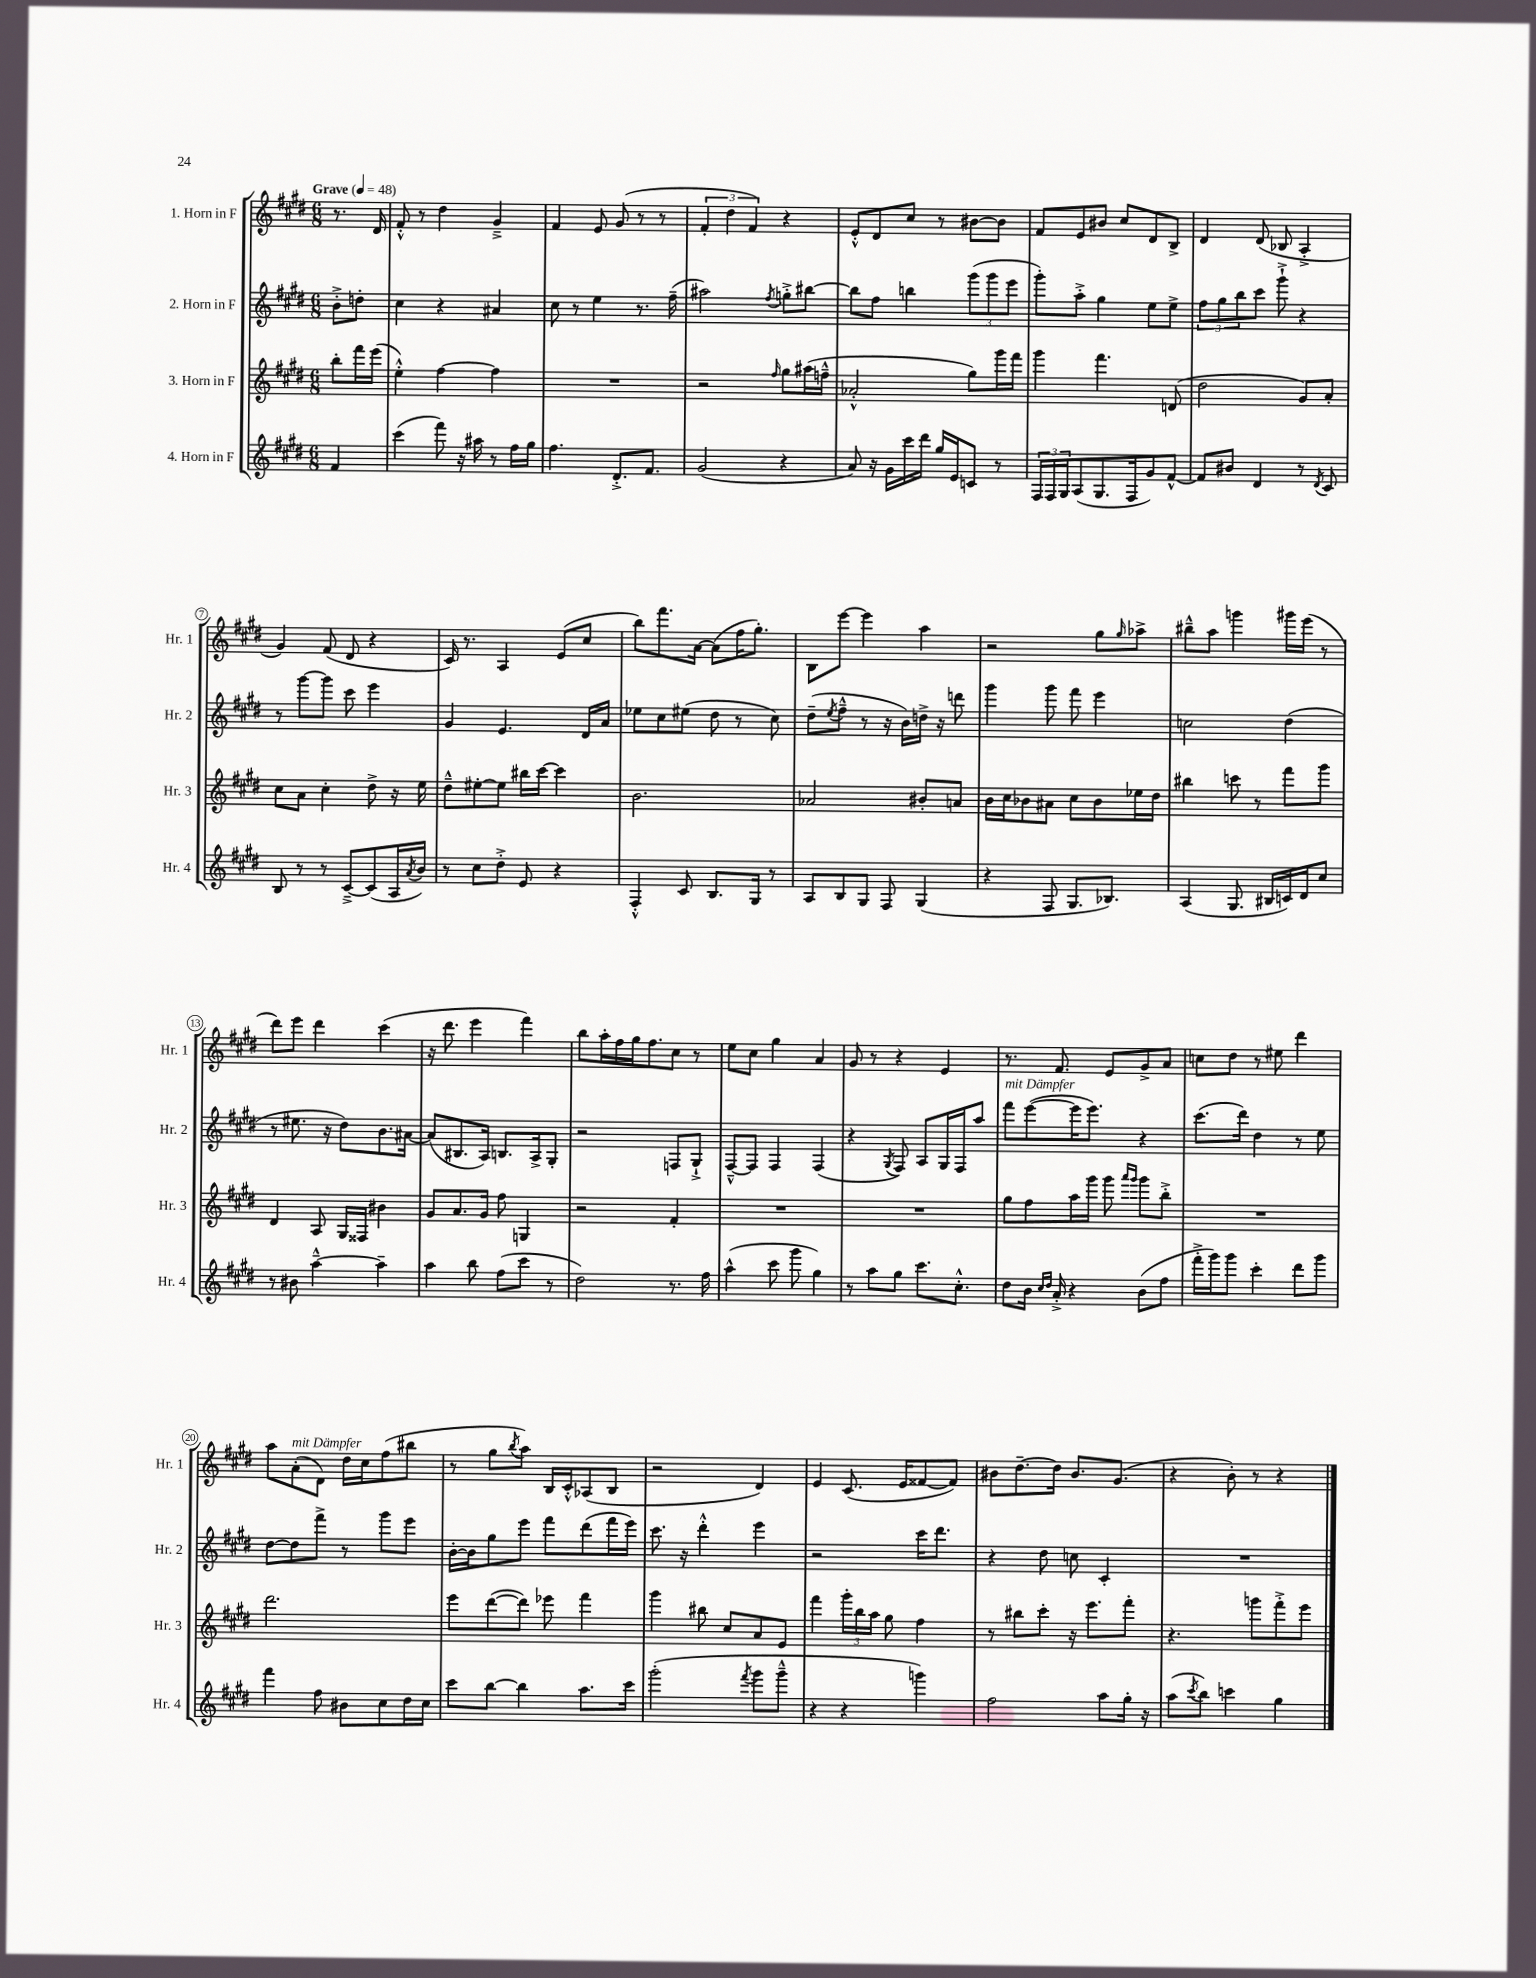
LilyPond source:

<<
\new StaffGroup <<
\new Staff = "s0" \with { instrumentName = "1. Horn in F" shortInstrumentName = "Hr. 1" } {
    \clef treble \key e \major \numericTimeSignature \time 6/8 \partial 4 \tempo "Grave" 4 = 48
    r8. dis'16 |
    fis'8-.-^ r8 dis''4 gis'4---> |
    fis'4 e'8 gis'8( r8 r8 |
    \tuplet 3/2 { fis'4-. dis''4 fis'4) } r4 |
    e'8-.-^ dis'8 cis''8 r8 bis'8~ bis'8 |
    fis'8 e'8 bis'8 cis''8 dis'8 b8-> |
    dis'4 dis'8( bes8 a4-.-> |
    gis'4) fis'8( dis'8 r4 |
    cis'16) r8. a4 e'8( cis''8 |
    b''8) fis'''8. a'16~ a'8( fis''16 gis''8.-.) |
    b8 e'''8~ e'''4 a''4 |
    r2 gis''8 \grace { gis''16 } aes''8-> |
    bis''8---^ a''8 g'''4 gis'''16 e'''16( r8 |
    dis'''8) e'''8 dis'''4 cis'''4( |
    r16 dis'''8. e'''4 fis'''4) |
    b''8 a''16-. fis''16 gis''16 fis''8. cis''8 r8 |
    e''8 cis''8 gis''4 a'4 |
    gis'8 r8 r4 e'4 |
    r8. fis'8. e'8 gis'8-> a'8 |
    c''8 dis''8 r8 eis''8 dis'''4 |
    a''8 a'8-.^\markup { \italic "mit Dämpfer" }( dis'8) dis''16 cis''16 fis''8( bis''8 |
    r8 gis''8 \acciaccatura { b''8 } a''8) b16 cis'16-.-^ aes8( b8 |
    r2 dis'4) |
    e'4 cis'8.( e'16 fisis'8~ fisis'8) |
    bis'8 dis''8.~-- dis''16 bis'8. gis'8.( |
    r4 b'8-.) r8 r4 \bar "|." |
}
\new Staff = "s1" \with { instrumentName = "2. Horn in F" shortInstrumentName = "Hr. 2" } {
    \clef treble \key e \major \numericTimeSignature \time 6/8 \partial 4
    b'8-.-> d''8-. |
    cis''4 r4 ais'4 |
    cis''8 r8 e''4 r8. fis''16--( |
    ais''2) \acciaccatura { fis''8 } g''8-.-> bis''8~ |
    bis''8 fis''8 b''4 \tuplet 3/2 { gis'''8( gis'''8 e'''8 } |
    gis'''8-.) a''8-.-> gis''4 e''8 e''8-> |
    \tuplet 3/2 { fis''8 gis''8 b''8 } cis'''8 gis'''8-!-> r4 |
    r8 gis'''8~ gis'''8 cis'''8 e'''4 |
    gis'4 e'4. dis'16 a'16 |
    ees''8 cis''8 eis''8( dis''8 r8 cis''8) |
    dis''8--( \acciaccatura { e''8 } fis''8---^ r8 r16 b'16) d''16-> r16 d'''8 |
    gis'''4 gis'''8 fis'''8 e'''4 |
    c''2 dis''4( |
    r8 eis''8. r16 dis''8) b'8. ais'16~ |
    ais'8( bis8. a16) b8. a16-> gis8-. |
    r2 f8 gis8-!-> |
    fis8~---^ fis8 fis4 fis4( |
    r4 \acciaccatura { gis8 } fis8) a8 gis16 fis16 a''8 |
    fis'''8^\markup { \italic "mit Dämpfer" } e'''8~( e'''16 e'''8.) r4 |
    cis'''8.( dis'''16) dis''4 r8 e''8 |
    dis''8~ dis''8 fis'''8-> r8 gis'''8 e'''8 |
    b'16~-. b'16 gis''8 e'''8 fis'''8 dis'''8( fis'''16 e'''16) |
    cis'''8. r16 dis'''4-.-^ e'''4 |
    r2 cis'''16 dis'''8. |
    r4 dis''8 c''8 cis'4-. |
    R2. \bar "|." |
}
\new Staff = "s2" \with { instrumentName = "3. Horn in F" shortInstrumentName = "Hr. 3" } {
    \clef treble \key e \major \numericTimeSignature \time 6/8 \partial 4
    b''8-. fis'''16 e'''16( |
    e''4-.-^) fis''4~ fis''4 |
    R2. |
    r2 \grace { fis''16 } gis''8 ais''16( f''16---^ |
    aes'2-.-^ gis''8) gis'''16 fis'''16 |
    gis'''4 fis'''4. d'8( |
    dis''2 gis'8) a'8-. |
    cis''8 a'8 cis''4-. dis''8-> r16 e''16 |
    dis''8---^ eis''8~-. eis''8 bis''16 cis'''16~ cis'''4 |
    b'2. |
    aes'2 bis'8-. a'8 |
    b'16 cis''16 bes'8 ais'8 cis''8 bes'8 ees''16 dis''16 |
    bis''4 c'''8 r8 fis'''8 gis'''8 |
    dis'4 a8 gis16 fisis16 bis'4 |
    gis'8 a'8. gis'16 fis''8 g4 |
    r2 fis'4-. |
    R2. |
    R2. |
    gis''8 fis''8 a''16 gis'''16 gis'''8 \grace { a'''16 gis'''16 } gis'''8 b''8-.-> |
    R2. |
    dis'''2. |
    e'''8 dis'''8~( dis'''8) ees'''8 fis'''4 |
    gis'''4 bis''8 cis''8 a'8 e'8 |
    fis'''4 \tuplet 3/2 { gis'''16-. b''16 a''16 } gis''8 fis''4 |
    r8 bis''8 cis'''8-. r16 e'''8. fis'''8-. |
    r4. g'''8 fis'''8-.-> e'''8 \bar "|." |
}
\new Staff = "s3" \with { instrumentName = "4. Horn in F" shortInstrumentName = "Hr. 4" } {
    \clef treble \key e \major \numericTimeSignature \time 6/8 \partial 4
    fis'4 |
    cis'''4( fis'''8) r16 ais''16 r8 fis''16 gis''16 |
    fis''4. dis'8.-.-> fis'8. |
    gis'2( r4 |
    a'8) r16 gis'16 cis'''16 dis'''16 gis''16 e'16 c'8 r8 |
    \tuplet 3/2 { fis16 fis16 gis16 } a8( gis8. fis16 gis'8) fis'8~-^ |
    fis'8 bis'8 dis'4 r8 \acciaccatura { dis'8 } cis'8 |
    b8 r8 r8 cis'8~---> cis'8( a16 \acciaccatura { a'8 } b'16) |
    r8 cis''8 dis''8-.-> e'8 r4 |
    fis4-.-^ cis'8 b8. gis16 r8 |
    a8 b8 gis8 fis8 gis4( |
    r4 fis8 gis8. bes8.) |
    a4( gis8. bis16 c'16) dis'16 cis''8 |
    r8 bis'8 a''4~---^ a''4-- |
    a''4 b''8 fis''8( cis'''8 r8 |
    dis''2) r8. fis''16 |
    a''4-^( cis'''8 gis'''8 gis''4) |
    r8 a''8 gis''8 cis'''8. cis''8.-.-^ |
    dis''8 b'16 \grace { cis''16 dis''16 } a'16-.-> r4 b'8( fis''8 |
    fis'''16-.-> gis'''16) gis'''8 cis'''4-. dis'''8 gis'''8 |
    fis'''4 fis''8 bis'8 cis''8 dis''16 cis''16 |
    cis'''8 b''8~ b''4 a''8. cis'''16 |
    gis'''2-.( \acciaccatura { fis'''8 } gis'''8 gis'''8---^ |
    r4 r4 g'''4) |
    fis''2 a''8 gis''16-. r16 |
    a''8( \acciaccatura { cis'''8 } b''8) c'''4 gis''4 \bar "|." |
}
>>
>>
\layout { \context { \Score \override BarNumber.stencil = #(make-stencil-circler 0.1 0.3 ly:text-interface::print) } }
